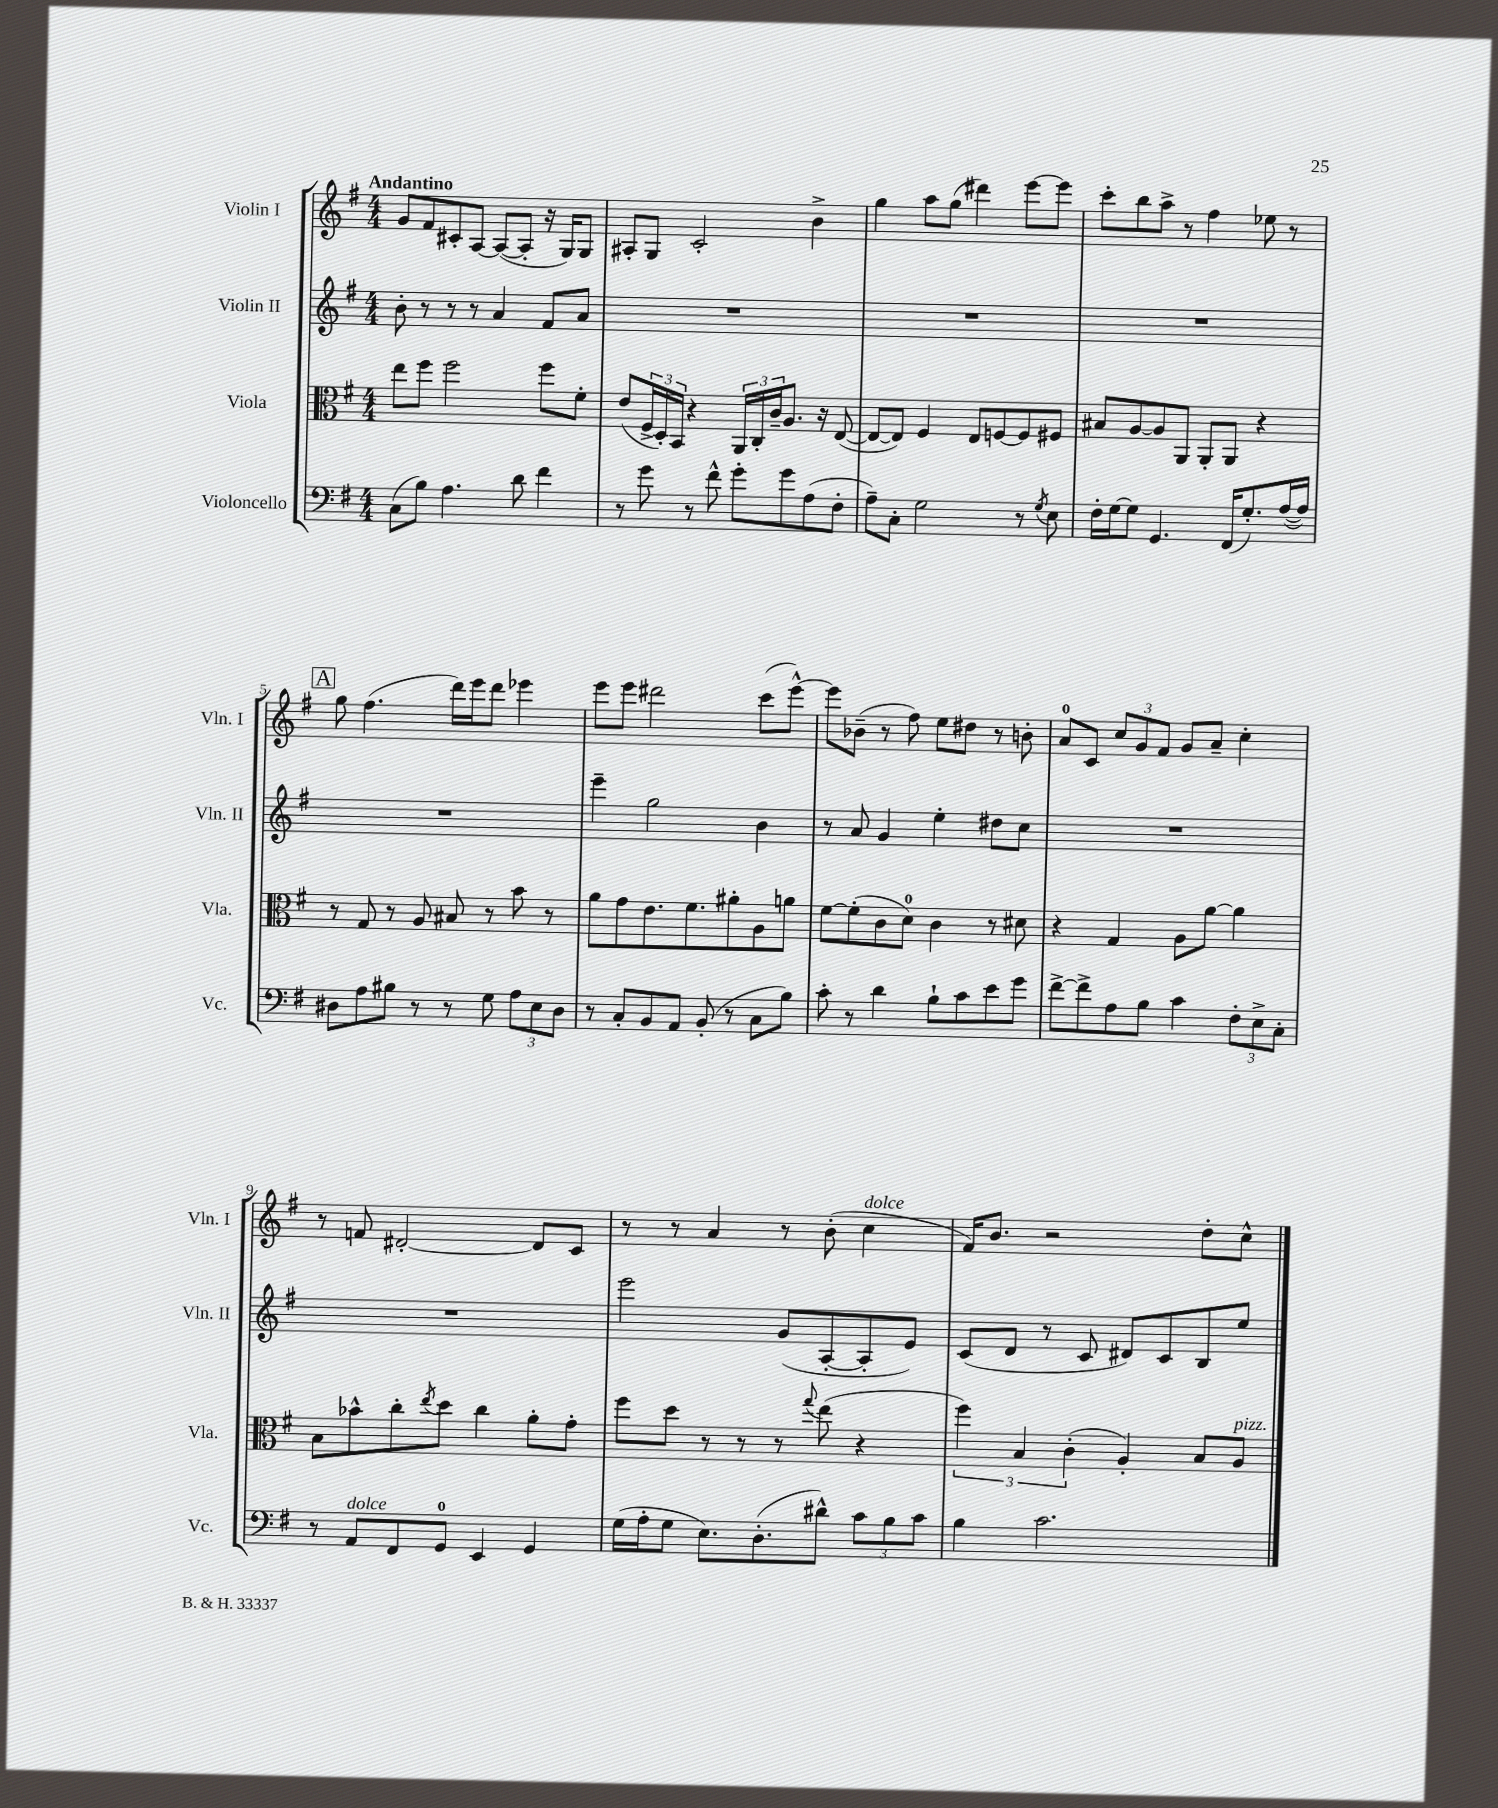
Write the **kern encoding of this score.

**kern	**kern	**kern	**kern
*staff4	*staff3	*staff2	*staff1
*clefF4	*clefC3	*clefG2	*clefG2
*k[f#]	*k[f#]	*k[f#]	*k[f#]
*M4/4	*M4/4	*M4/4	*M4/4
(8C\L	8ee\L	8b'\	8g/L
8B\J)	8ff#\J	8r	8f#/
4.A\	2ff#\	8r	8c#'/
.	.	8r	[8A/J
.	.	4a/	(8A/_L
8d\	.	.	8A'/]J
4f#\	8ff#\L	8f#/L	16r
.	.	.	16G/LK)
.	8f#'\J	8a/J	8G/J
=	=	=	=
8r	(8e/L	1r	8A#'/L
8g\	24F#^/L	.	8G/J
.	24D'/)	.	.
.	24BB/JJ	.	.
8r	4r	.	2c'/
8f#^^\	.	.	.
8g'\L	24AA/LL	.	.
.	24C'/	.	.
.	24c~/J	.	.
8g\	8.A/J	.	.
(8A\	.	.	4b^\
.	16r	.	.
8F#'\J	([8E/	.	.
=	=	=	=
8A~\L)	8E/_L	1r	4gg\
8C'\J	8E/]J)	.	.
2G\	4F#/	.	8aa\L
.	.	.	(8gg\J
.	8E/L	.	4ddd#\)
.	[8F/	.	.
8r	8F/]	.	[8eee\L
8qG/	.	.	.
8E\	8F#/J	.	8eee\]J
=	=	=	=
16F#'\LL	8B#/L	1r	8ccc'\L
[16G\J	.	.	.
8G\]J	[8A/	.	8bb\
4.GG/	8A/]	.	8aa^\J
.	8AA/J	.	8r
.	8AA'/L	.	4ff#\
(16FF#/LK	8AA/J	.	.
8.G'/)	.	.	.
.	4r	.	8ee-\
([16A/L	.	.	8r
16A/]JJ)	.	.	.
=	=	=	=
8D#\L	8r	1r	8gg\
8A\	8G/	.	(4.ff#\
8B#\J	8r	.	.
8r	8A/	.	.
8r	8B#/	.	16ddd\LL)
.	.	.	16eee\J
8G\	8r	.	8ddd\J
12A\L	8b\	.	4eee-\
12E\	.	.	.
.	8r	.	.
12D#\J	.	.	.
=	=	=	=
8r	8a\L	4eee~\	8eee\L
8C'/L	8g\	.	8eee\J
8BB/	8.e\	2gg\	2ddd#\
8AA/J	.	.	.
.	8.f#\	.	.
(8BB'/	.	.	.
8r	8a#'\	.	.
8C\L	8A\	4b\	(8ccc\L
8B\J)	8a\J	.	[8eee^^\J)
=	=	=	=
8c'\	[8f#\L	8r	8eee\]L
8r	(8f#'\]	8a/	(8b-~\J
4d\	8c\	4g/	8r
.	8d\J)	.	8ff#\)
8B`\L	4c\	4ee'\	8ee\L
8c\	.	.	8dd#\J
8e\	8r	8dd#\L	8r
8g\J	8d#\	8cc\J	8b'\
=	=	=	=
[8f#^\L	4r	1r	8a/L
8f#^\]	.	.	8c/J
8A\	4G/	.	12cc/L
.	.	.	12g/
8B\J	.	.	.
.	.	.	12f#/J
4c\	8A\L	.	8g/L
.	[8a\J	.	8a~/J
12F#'\L	4a\]	.	4cc'\
12E^\	.	.	.
12C'\J	.	.	.
=	=	=	=
8r	8B\L	1r	8r
8AA/L	8b-^^\	.	8f/
8FF#/	8cc'\	.	[2d#'/
.	8qee/	.	.
8GG/J	8dd\J	.	.
4EE/	4cc\	.	.
4GG/	8a'\L	.	8d#/]L
.	8g'\J	.	8c/J
=	=	=	=
(16G\LL	8ff#\L	2eee\	8r
16A'\J	.	.	.
8G\J	8dd\J	.	8r
8.E\L)	8r	.	4a/
.	8r	.	.
(8.D'\	.	.	.
.	8r	(8g/L	8r
.	8qqgg/	.	.
8d#^^\J)	(8ee\	[8A'/	(8b'\
12c\L	4r	8A'/]	4cc\
12B\	.	.	.
.	.	8e/J)	.
12c\J	.	.	.
=	=	=	=
4B\	6ff#\)	(8c/L	16f#/LK)
.	.	.	8.b/J
.	.	8d/J	.
.	6B/	.	.
2.c\	.	8r	2r
.	(6c'\	.	.
.	.	8c/	.
.	4A'/)	8d#/L)	.
.	.	8c/	.
.	8B/L	8B/	8dd'\L
.	8A/J	8ee/J	8cc^^\J
==	==	==	==
*-	*-	*-	*-
